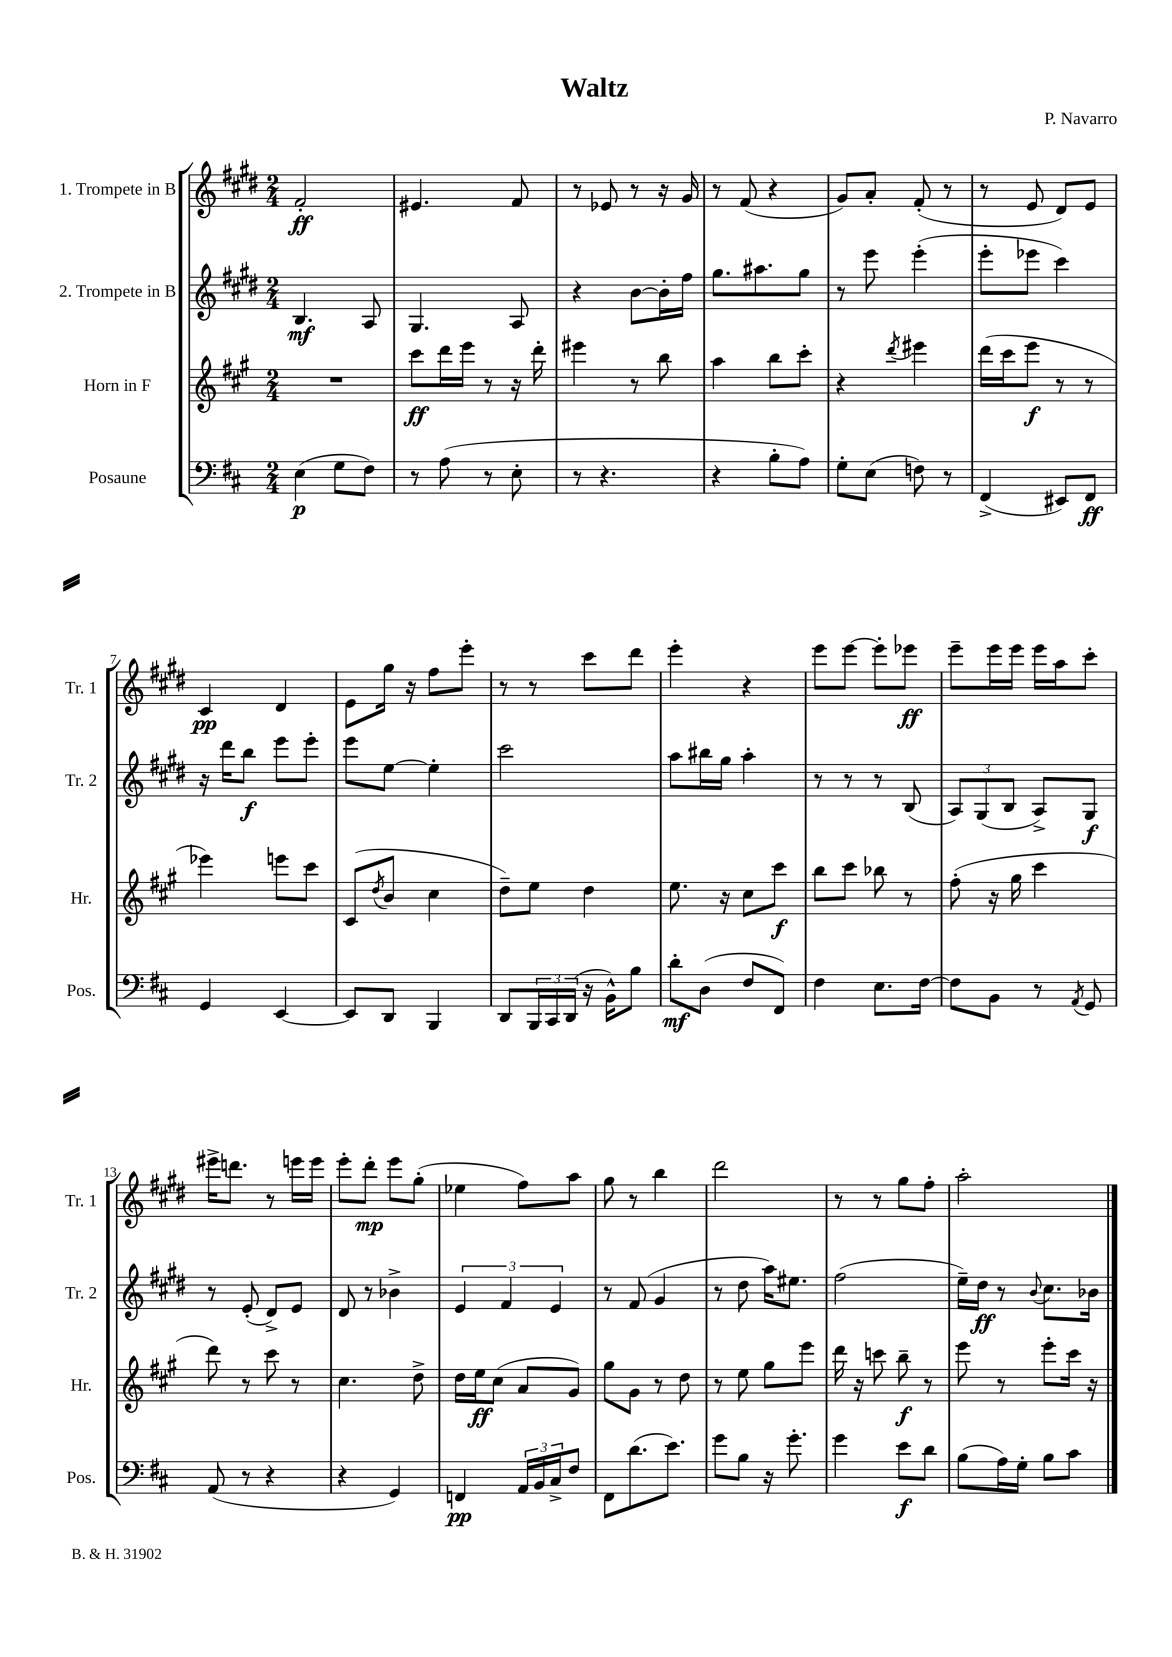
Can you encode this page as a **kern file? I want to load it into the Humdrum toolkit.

**kern	**kern	**kern	**kern
*staff4	*staff3	*staff2	*staff1
*clefF4	*clefG2	*clefG2	*clefG2
*k[f#c#]	*k[f#c#g#]	*k[f#c#g#d#]	*k[f#c#g#d#]
*M2/4	*M2/4	*M2/4	*M2/4
(4E	2r	4.B	2f#'
8G	.	.	.
8F#)	.	8A	.
=	=	=	=
8r	8ccc#	4.G#	4.e#
(8A	16ddd	.	.
.	16eee	.	.
8r	8r	.	.
8E'	16r	8A	8f#
.	16ddd'	.	.
=	=	=	=
8r	4eee#	4r	8r
4.r	.	.	8e-
.	8r	[8b	8r
.	8bb	16b']	16r
.	.	16ff#	16g#
=	=	=	=
4r	4aa	8.gg#	8r
.	.	.	(8f#
.	.	8.aa#	.
8B'	8bb	.	4r
8A)	8ccc#'	8gg#	.
=	=	=	=
8G'	4r	8r	8g#)
(8E	.	8eee	8a'
.	8qddd	.	.
8F)	4eee#	(4eee'	(8f#'
8r	.	.	8r
=	=	=	=
(4FF#^	(16ddd	8eee'	8r
.	16ccc#	.	.
.	8eee	8eee-	8e
8EE#)	8r	4ccc#)	8d#)
8FF#	8r	.	8e
=	=	=	=
4GG	4eee-)	16r	4c#
.	.	16ddd#	.
.	.	8bb	.
[4EE	8eee	8eee	4d#
.	8ccc#	8eee'	.
=	=	=	=
8EE]	(8c#	8eee	8e
.	8qdd	.	.
8DD	8b	[8ee	16gg#
.	.	.	16r
4BBB	4cc#	4ee']	8ff#
.	.	.	8eee'
=	=	=	=
8DD	8dd~)	2ccc#	8r
24BBB	8ee	.	8r
24CC#	.	.	.
(24DD	.	.	.
16r	4dd	.	8ccc#
16BB^^)	.	.	.
8B	.	.	8ddd#
=	=	=	=
8d'	8.ee	8aa	4eee'
(8D	.	16bb#	.
.	16r	16gg#	.
8F#	8cc#	4aa'	4r
8FF#)	8ccc#	.	.
=	=	=	=
4F#	8bb	8r	8eee
.	8ccc#	8r	[8eee
8.E	8bb-	8r	8eee']
.	8r	(8B	8eee-
[16F#	.	.	.
=	=	=	=
8F#]	(8ff#'	12A)	8eee~
.	.	(12G#	.
8BB	16r	.	16eee
.	.	12B	.
.	16gg#	.	16eee
8r	4ccc#	8A^)	16eee
.	.	.	16aa
8qAA	.	.	.
8GG	.	8G#	8ccc#'
=	=	=	=
(8AA	8ddd)	8r	16eee#^
.	.	.	8.ddd
8r	8r	(8e'	.
4r	8ccc#	8d#^)	8r
.	8r	8e	16eee
.	.	.	16eee
=	=	=	=
4r	4.cc#	8d#	8eee'
.	.	8r	8ddd#'
4GG)	.	4b-^	8eee
.	8dd^	.	(8gg#'
=	=	=	=
4FF	16dd	6e	4ee-
.	16ee	.	.
.	(8cc#	.	.
.	.	6f#	.
24AA	8a	.	8ff#)
24BB	.	.	.
24C#^	.	6e	.
8F#	8g#)	.	8aa
=	=	=	=
8FF#	8gg#	8r	8gg#
(8.d	8g#	(8f#	8r
.	8r	4g#	4bb
8.e)	.	.	.
.	8dd	.	.
=	=	=	=
8g	8r	8r	2ddd#
8B	8ee	8dd#	.
16r	8gg#	16aa)	.
8.g'	.	8.ee#	.
.	8eee	.	.
=	=	=	=
4g	16ddd	(2ff#	8r
.	16r	.	.
.	8ccc	.	8r
8e	8bb~	.	8gg#
8d	8r	.	8ff#'
=	=	=	=
(8B	8eee	16ee~)	2aa'
.	.	16dd#	.
16A)	8r	8r	.
16G'	.	.	.
.	.	8qqb	.
8B	8eee'	8.cc#	.
8c#	16ccc#	.	.
.	16r	16b-	.
==	==	==	==
*-	*-	*-	*-
